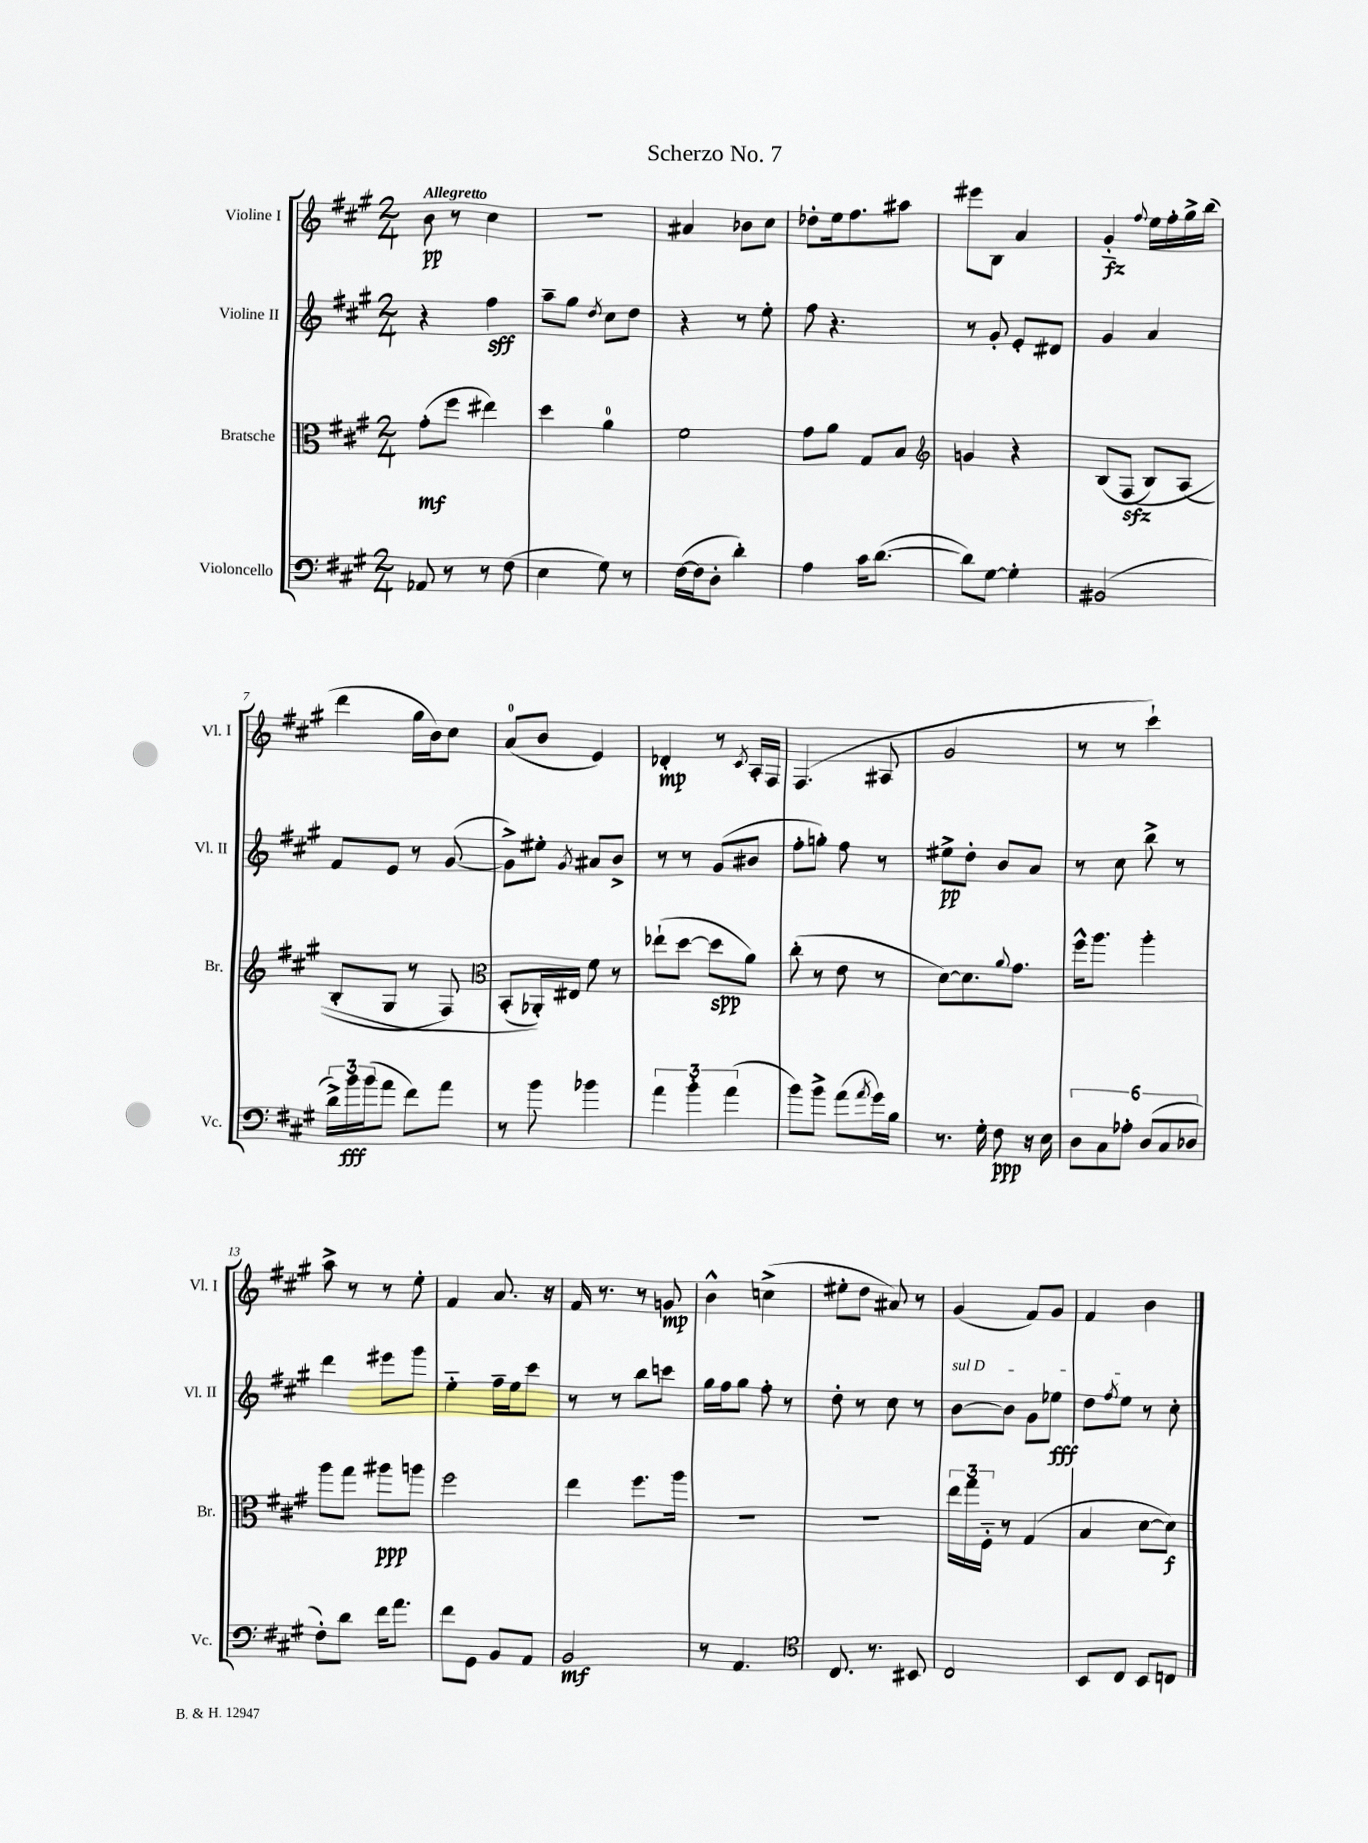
\header { title = "Scherzo No. 7" }
<<
\new StaffGroup <<
\new Staff = "s0" \with { instrumentName = "Violine I" shortInstrumentName = "Vl. I" } {
    \clef treble \key a \major \numericTimeSignature \time 2/4 \tempo "Allegretto"
    b'8\pp r8 cis''4 |
    r2 |
    ais'4 bes'8 cis''8 |
    des''8-. e''16 fis''8. ais''8 |
    eis'''8 b8 a'4 |
    gis'4-_\fz \appoggiatura { fis''8 } e''16 fis''16-. gis''16-> b''16( |
    d'''4 gis''16 b'16) cis''8 |
    a'8-0( b'8 e'4) |
    des'4-.\mp r8 \acciaccatura { cis'8 } a16-. fis16 |
    fis4.( ais8 |
    gis'2 |
    r8 r8 cis'''4-!) |
    a''8-> r8 r8 e''8-. |
    fis'4 a'8. r16 |
    fis'16 r8. r8 g'8\mp |
    b'4-^ c''4->( |
    eis''8-. d''8 ais'8) r8 |
    gis'4( fis'8) gis'8 |
    fis'4 b'4 \bar "|." |
}
\new Staff = "s1" \with { instrumentName = "Violine II" shortInstrumentName = "Vl. II" } {
    \clef treble \key a \major \numericTimeSignature \time 2/4
    r4 fis''4\sff |
    a''8-- gis''8 \acciaccatura { d''8 } cis''8 d''8 |
    r4 r8 e''8-. |
    fis''8 r4. |
    r8 gis'8-. e'8-. dis'8 |
    gis'4 a'4 |
    fis'8 e'8 r8 gis'8~( |
    gis'8->) eis''8-. \acciaccatura { gis'8 } ais'8 b'8-> |
    r8 r8 gis'8( bis'8 |
    fis''8-. g''8-.) fis''8 r8 |
    eis''8->\pp d''8-. b'8 a'8 |
    r8 cis''8 b''8-> r8 |
    d'''4 eis'''8 gis'''8 |
    e''4-_ fis''16-- e''16 cis'''8 |
    r8 r8 b''8 c'''8 |
    gis''16 fis''16 gis''8 fis''8-. r8 |
    d''8-. r8 cis''8 r8 |
    \once \override TextSpanner.bound-details.left.text = \markup { \italic "sul D" } b'8~\startTextSpan b'8 gis'8 ees''8\fff |
    d''8 \acciaccatura { fis''8 } e''8\stopTextSpan r8 cis''8-. \bar "|." |
}
\new Staff = "s2" \with { instrumentName = "Bratsche" shortInstrumentName = "Br." } {
    \clef alto \key a \major \numericTimeSignature \time 2/4
    gis'8-.\mf( fis''8 eis''4) |
    d''4 a'4-0 |
    fis'2 |
    gis'8 a'8 gis8 b8 |
    \clef treble g'4 r4 |
    b8( fis8\sfz\( b8) a8( |
    b8-. gis8 r8 fis8) |
    \clef alto b,8-.( aes,16-.)\) eis16 fis'8 r8 |
    ees''8-!( d''8~ d''8\spp a'8) |
    cis''8-.( r8 e'8 r8 |
    d'8~) d'8. \appoggiatura { a'8 } gis'8. |
    fis''16-^ a''8. a''4-. |
    a''8 gis''8 ais''8\ppp a''8 |
    fis''2 |
    e''4 fis''8. a''16 |
    R2 |
    R2 |
    \tuplet 3/2 { e''16 gis''16 fis16-_ } r8 gis4( |
    b4 d'8~ d'8\f) \bar "|." |
}
\new Staff = "s3" \with { instrumentName = "Violoncello" shortInstrumentName = "Vc." } {
    \clef bass \key a \major \numericTimeSignature \time 2/4
    aes,8 r8 r8 fis8( |
    e4 gis8) r8 |
    fis16~( fis16 d8-. d'4-.) |
    a4 cis'16 d'8.~( |
    d'8) gis8~ gis4-. |
    bis,2( |
    \tuplet 3/2 { d'16->) b'16\fff b'16( } a'8 fis'8) a'8 |
    r8 b'8 bes'4 |
    \tuplet 3/2 { a'4 b'4-. a'4( } |
    b'8) b'8-> a'8( \acciaccatura { a'8 } gis'16) b16 |
    r8. gis16-. fis8\ppp r16 e16 |
    \tuplet 6/4 { d8 cis8 aes8-. d8( cis8 des8 } |
    fis8-.) d'8 fis'16 a'8. |
    fis'8 gis,8 b,8 a,8 |
    b,2\mf |
    r8 a,4. |
    \clef tenor cis8. r8. bis,8 |
    cis2 |
    b,8 cis8 b,8 c8 \bar "|." |
}
>>
>>
